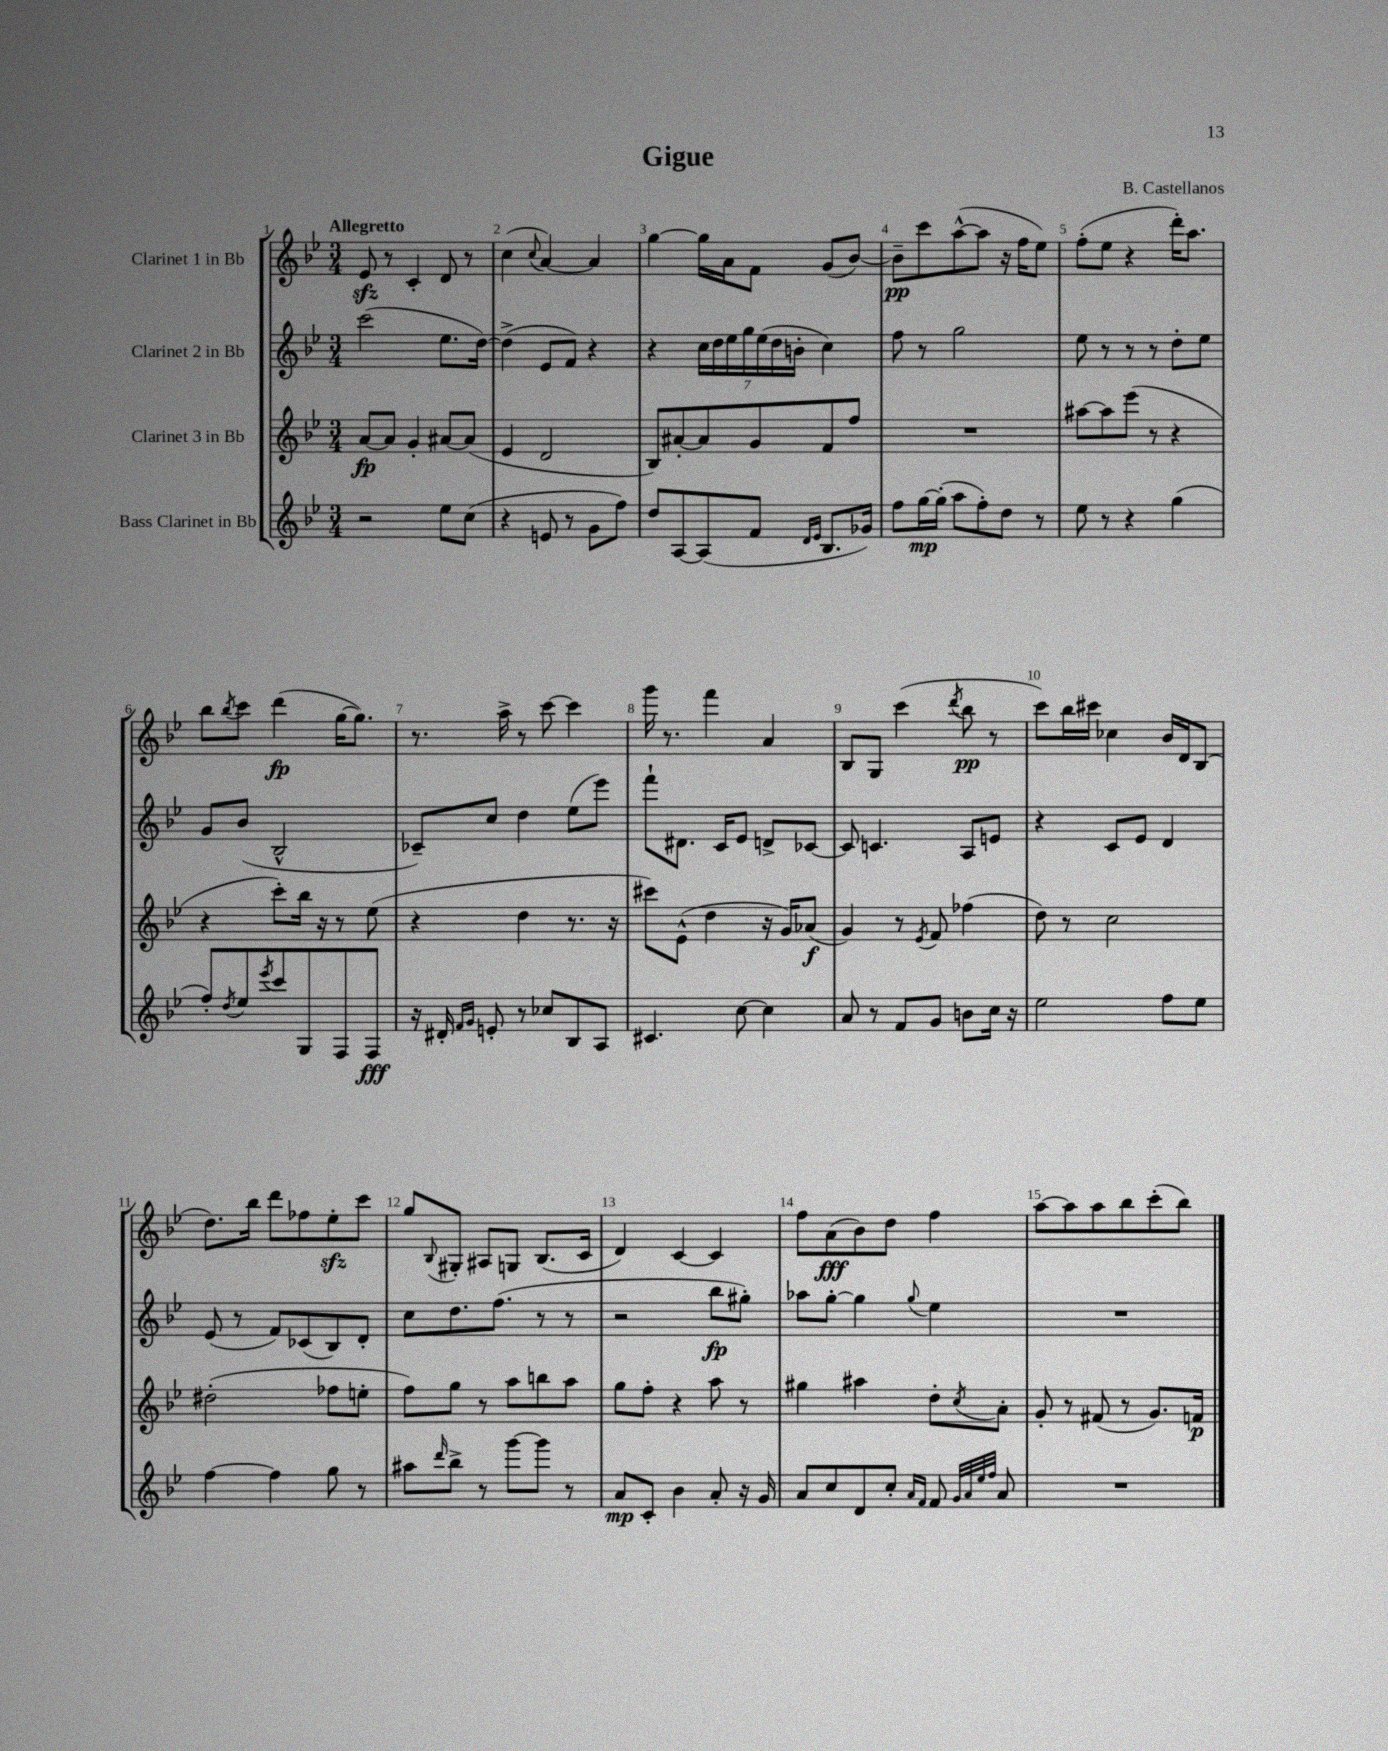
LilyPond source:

\header { title = "Gigue" composer = "B. Castellanos" }
<<
\new StaffGroup <<
\new Staff = "s0" \with { instrumentName = "Clarinet 1 in Bb" } {
    \clef treble \key bes \major \numericTimeSignature \time 3/4 \tempo "Allegretto"
    ees'8\sfz r8 c'4-. d'8 r8 |
    c''4( \appoggiatura { c''8 } a'4~) a'4 |
    g''4~ g''16 a'16 f'8 g'8( bes'8~) |
    bes'8--\pp c'''8 a''8~-^( a''8 r16 f''16 ees''8) |
    f''8-.( ees''8 r4 d'''16-.) a''8. |
    bes''8 \acciaccatura { bes''8 } c'''8 d'''4\fp( g''16~ g''8.) |
    r8. a''16-> r8 c'''8~ c'''4 |
    g'''16 r8. f'''4 a'4 |
    bes8 g8 c'''4( \acciaccatura { d'''8 } bes''8\pp r8 |
    c'''8) bes''16 cis'''16 ces''4 bes'16 d'16 bes8( |
    d''8.) bes''16 d'''8 fes''8 ees''8-.\sfz c'''8 |
    g''8 \appoggiatura { bes8 } gis8-. ais8 g8 bes8.( c'16 |
    d'4) c'4~ c'4 |
    f''8 a'8\fff( bes'8) d''8 f''4 |
    a''8~ a''8 a''8 bes''8 c'''8-.( bes''8) \bar "|." |
}
\new Staff = "s1" \with { instrumentName = "Clarinet 2 in Bb" } {
    \clef treble \key bes \major \numericTimeSignature \time 3/4
    c'''2( ees''8. d''16~) |
    d''4->( ees'8 f'8) r4 |
    r4 \tuplet 7/4 { c''16 d''16 ees''16 g''16 ees''16( d''16 b'16-. } c''4) |
    f''8 r8 g''2 |
    ees''8 r8 r8 r8 d''8-. ees''8 |
    g'8 bes'8( bes2-^ |
    ces'8--) c''8 d''4 ees''8( ees'''8) |
    f'''8-! dis'8. c'16 ees'8 d'8-> ces'8~ |
    ces'8 c'4. a8 e'8 |
    r4 c'8 ees'8 d'4 |
    ees'8( r8 f'8) ces'8( bes8) d'8-. |
    c''8 d''8. f''8.( r8 r8 |
    r2 bes''8\fp gis''8-.) |
    aes''8 g''8~-. g''4 \appoggiatura { g''8 } ees''4 |
    R2. \bar "|." |
}
\new Staff = "s2" \with { instrumentName = "Clarinet 3 in Bb" } {
    \clef treble \key bes \major \numericTimeSignature \time 3/4
    a'8~\fp a'8 g'4-. ais'8~ ais'8( |
    ees'4 d'2 |
    bes8) ais'8~-. ais'8 g'8 f'8 f''8 |
    R2. |
    ais''8~ ais''8 ees'''8( r8 r4 |
    r4 c'''8-.) bes''16 r16 r8 ees''8( |
    r4 d''4 r8. r16 |
    cis'''8) ees'8-^( d''4 r16 g'16) aes'8\f( |
    g'4) r8 \acciaccatura { ees'8 } f'8 fes''4( |
    d''8) r8 c''2 |
    dis''2-.( fes''8 e''8-. |
    f''8) g''8 r8 a''8 b''8 a''8 |
    g''8 f''8-. r4 a''8 r8 |
    gis''4 ais''4 d''8-. \acciaccatura { c''8 } a'8-. |
    g'8-. r8 fis'8( r8 g'8.) f'16\p \bar "|." |
}
\new Staff = "s3" \with { instrumentName = "Bass Clarinet in Bb" } {
    \clef treble \key bes \major \numericTimeSignature \time 3/4
    r2 ees''8 c''8( |
    r4 e'8 r8 g'8 f''8) |
    d''8 a8~ a8( f'8 \grace { d'16 ees'16 } bes8. ges'16) |
    f''8 g''16~\mp g''16-.( a''8 f''8-.) d''8 r8 |
    ees''8 r8 r4 g''4( |
    f''8-.) \acciaccatura { d''8 } ees''8 \acciaccatura { ees'''8 } c'''8 g8 f8 f8\fff |
    r16 dis'16-. \grace { f'16 g'16 } e'8-. r8 ces''8 bes8 a8 |
    cis'4. c''8~ c''4 |
    a'8 r8 f'8 g'8 b'8 c''16 r16 |
    ees''2 f''8 ees''8 |
    f''4~ f''4 g''8 r8 |
    ais''8 \grace { d'''16 } bes''8-> r8 g'''8~ g'''8 r8 |
    a'8\mp c'8-. bes'4 a'8-. r16 g'16 |
    a'8 c''8 d'8 c''8-. \grace { a'16 f'16 } f'8 \grace { g'32 a'32 ees''32 f''32 } a'8 |
    R2. \bar "|." |
}
>>
>>
\layout { \context { \Score \override BarNumber.break-visibility = ##(#f #t #t) barNumberVisibility = #all-bar-numbers-visible } }
